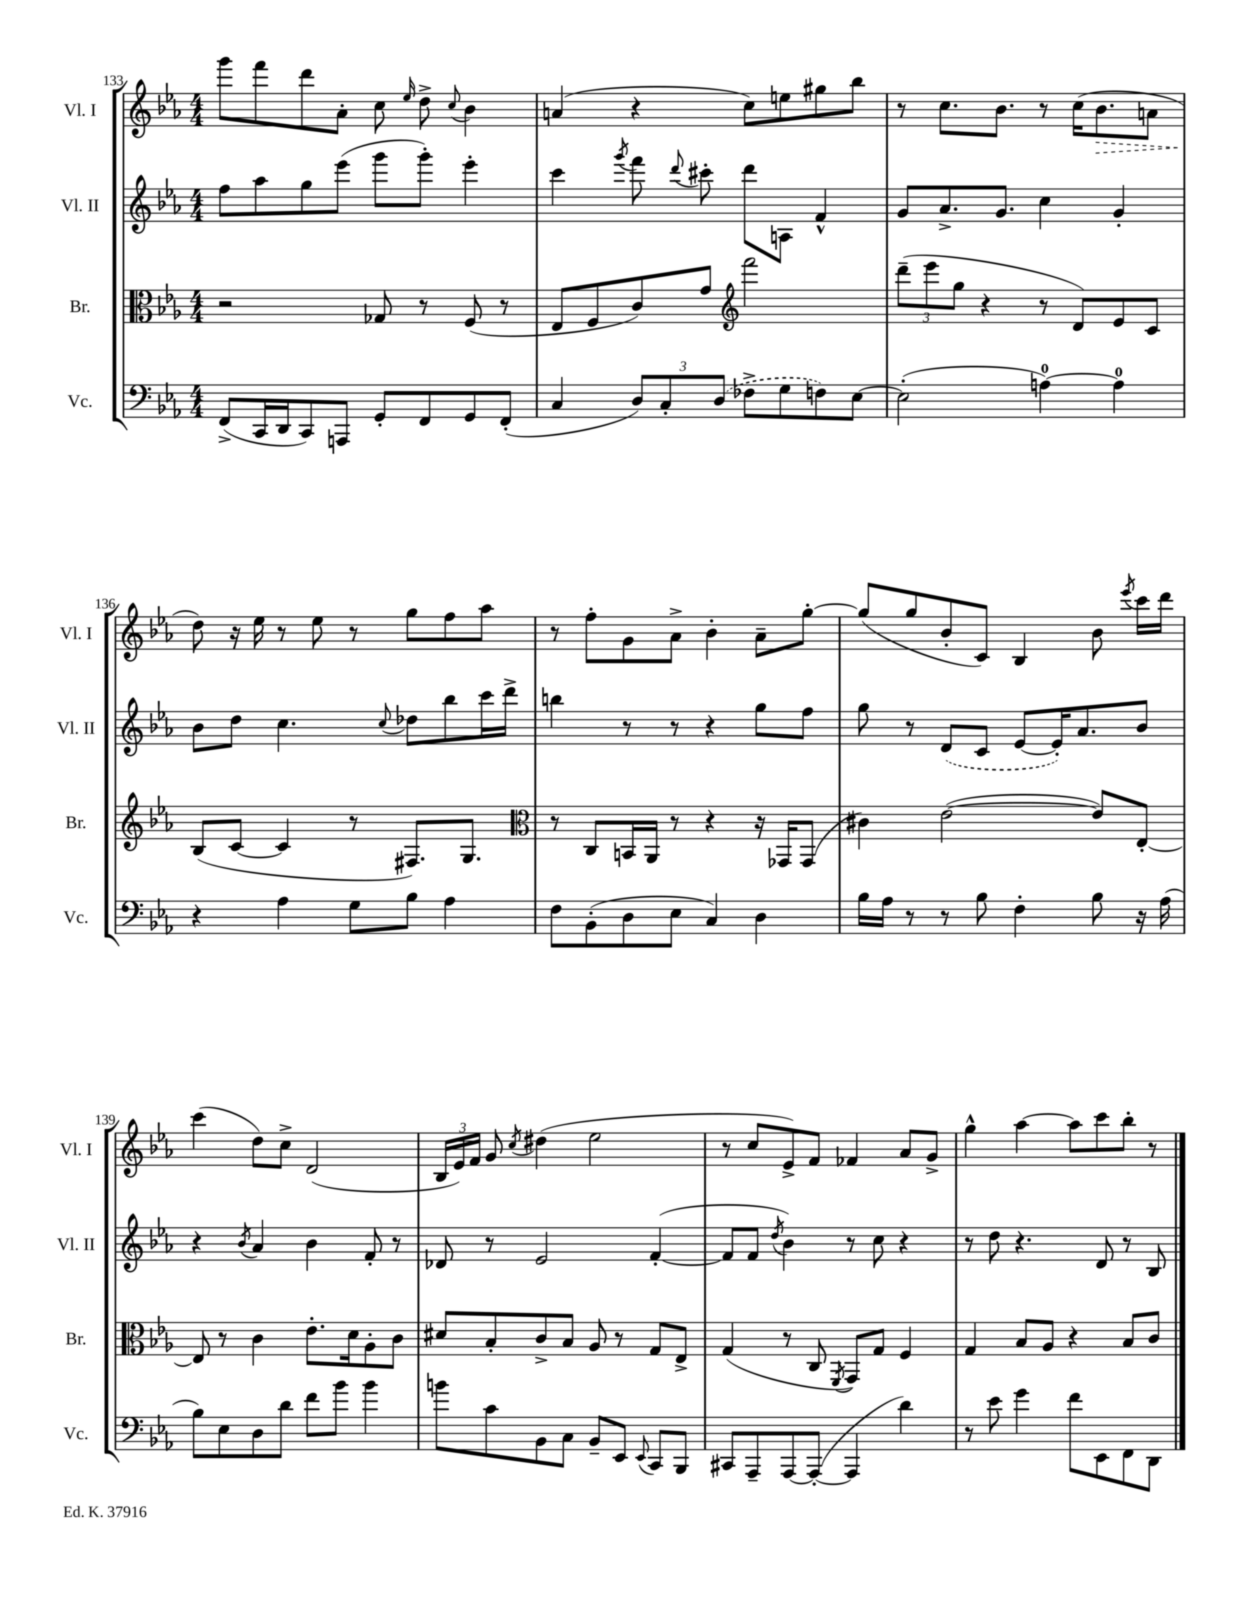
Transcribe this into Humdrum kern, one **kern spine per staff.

**kern	**kern	**kern	**kern	**dynam
*part4	*part3	*part2	*part1	*part1
*staff4	*staff3	*staff2	*staff1	*staff1
*I"Vc.	*I"Br.	*I"Vl. II	*I"Vl. I	*
*I'Vc.	*I'Br.	*I'Vl. II	*I'Vl. I	*
*clefF4	*clefC3	*clefG2	*clefG2	*
*k[b-e-a-]	*k[b-e-a-]	*k[b-e-a-]	*k[b-e-a-]	*
*M4/4	*M4/4	*M4/4	*M4/4	*
=133	=133	=133	=133	=133
(8FF^/L	2r	8ff\L	8ggg\L	.
16CC/L	.	8aa-\	8fff\	.
16DD/J	.	.	.	.
8CC/)	.	8gg\	8ddd\	.
8AAAn/J	.	(8eee-\J	8a-'\J	.
8GG'/L	8G-X/	8ggg\L	8cc\	.
.	.	.	16qqee-/	.
8FF/	8r	8ggg'\J)	8dd^\	.
.	.	.	8qqcc/	.
8GG/	(8F/	4eee-'\	4b-\	.
(8FF'/J	8r	.	.	.
=134	=134	=134	=134	=134
4C/	8E-/L	4ccc\	(4an/	.
.	8F/	.	.	.
.	.	8qggg/	.	.
12D/L)	8c/)	8fff\	4r	.
12C'/	.	.	.	.
.	.	8qqddd/	.	.
.	8g/J	8ccc#X'\	.	.
(12D/J	.	.	.	.
*	*clefG2	*	*	*
8F-X^\L	2fff\	8ddd\L	8cc\L)	.
8G\	.	8An\J	8een\	.
8Fn\)	.	4f^^/	8gg#X\	.
[8E-\J	.	.	8bb-\J	.
=135	=135	=135	=135	=135
(2E-'\]	(12ddd~\L	8g/L	8r	.
.	12eee-\	.	.	.
.	.	8.a-^/	8.cc\L	.
.	12gg\J	.	.	.
.	4r	.	.	.
.	.	8.g/J	8.b-\J	.
[4An\)	8r	4cc\	8r	.
.	8d/L)	.	(16cc\KL	.
!	!	!	!	!LO:HP:b
.	.	.	8.b-\	>
4A\]	8e-/	4g'/	.	.
.	8c/J	.	8an\J	.
!!LO:LB:g=z
=136	=136	=136	=136	=136
4r	(8B-/L	8b-\L	8dd\)	.
.	[8c/J	8dd\J	16r	]
.	.	.	16ee-\	.
4A-\	4c/]	4.cc\	8r	.
.	.	.	8ee-\	.
8G\L	8r	.	8r	.
.	.	8qqcc/	.	.
8B-\J	8.F#X/L)	8dd-X\L	8gg\L	.
4A-\	.	8bb-\	8ff\	.
.	8.G/J	.	.	.
.	.	16ccc\L	8aa-\J	.
.	.	16ddd^\JJ	.	.
=137	=137	=137	=137	=137
*	*clefC3	*	*	*
8F\L	8r	4bbn\	8r	.
(8BB-'\	8C/L	.	8ff'\L	.
8D\	16BBn/L	8r	8g\	.
.	16AA-/JJ	.	.	.
8E-\J	8r	8r	8a-^\J	.
4C/)	4r	4r	4b-'\	.
4D\	16r	8gg\L	8a-~\L	.
.	16GG-X/KL	.	.	.
.	(8GG-/J	8ff\J	[8gg'\J	.
=138	=138	=138	=138	=138
16B-\LL	4c#X\)	8gg\	(8gg/L]	.
16A-\JJ	.	.	.	.
8r	.	8r	8gg/	.
8r	([2e-\	(8d/L	8b-'/	.
8B-\	.	8c/J	8c/J)	.
4F'\	.	[8e-/L	4B-/	.
.	.	16e-'/K])	.	.
.	.	8.a-/	.	.
8B-\	8e-/L])	.	8b-\	.
.	.	.	8qeee-/	.
16r	[8E-'/J	8b-/J	16ccc\LL	.
(16A-\	.	.	16ddd\JJ	.
!!LO:LB:g=z
=139	=139	=139	=139	=139
8B-\L)	8E-/]	4r	(4ccc\	.
8E-\	8r	.	.	.
.	.	8qb-/	.	.
8D\	4c\	4a-/	8dd\L)	.
8d\J	.	.	8cc^\J	.
8f\L	8.e-'\L	4b-\	(2d/	.
8b-\J	.	.	.	.
.	16d\k	.	.	.
4b-\	8A-'\	8f'/	.	.
.	8c\J	8r	.	.
=140	=140	=140	=140	=140
8bn\L	8d#X/L	8d-X/	24B-/LL	.
.	.	.	24e-/)	.
.	.	.	24f/JJ	.
8c\	8B-'/	8r	8g/	.
.	.	.	8qcc/	.
8BB-\	8c^/	2e-/	(4dd#X\	.
8C\J	8B-/J	.	.	.
8BB-~/L	8A-/	.	2ee-\	.
8EE-/J	8r	.	.	.
8qqEE-/	.	.	.	.
8CC/L	8G/L	([4f'/	.	.
8BBB-/J	8E-^/J	.	.	.
=141	=141	=141	=141	=141
8CC#X/L	(4G/	8f/L]	8r	.
8AAA-~/	.	8f/J	8cc/L	.
.	.	8qdd/	.	.
[8AAA-/	8r	4b-\)	8e-^/)	.
(8AAA-'/J_	8C/	.	8f/J	.
.	8qFF/	.	.	.
4AAA-/]	8GG/L)	8r	4f-X/	.
.	8G/J	8cc\	.	.
4d\)	4F/	4r	8a-/L	.
.	.	.	8g^/J	.
=142	=142	=142	=142	=142
8r	4G/	8r	4gg^^\	.
8e-\	.	8dd\	.	.
4g\	8B-/L	4.r	[4aa-\	.
.	8A-/J	.	.	.
8f\L	4r	.	8aa-\L]	.
8EE-\	.	8d/	8ccc\	.
8FF\	8B-/L	8r	8bb-'\J	.
8DD\J	8c/J	8B-/	8r	.
==	==	==	==	==
*-	*-	*-	*-	*-
